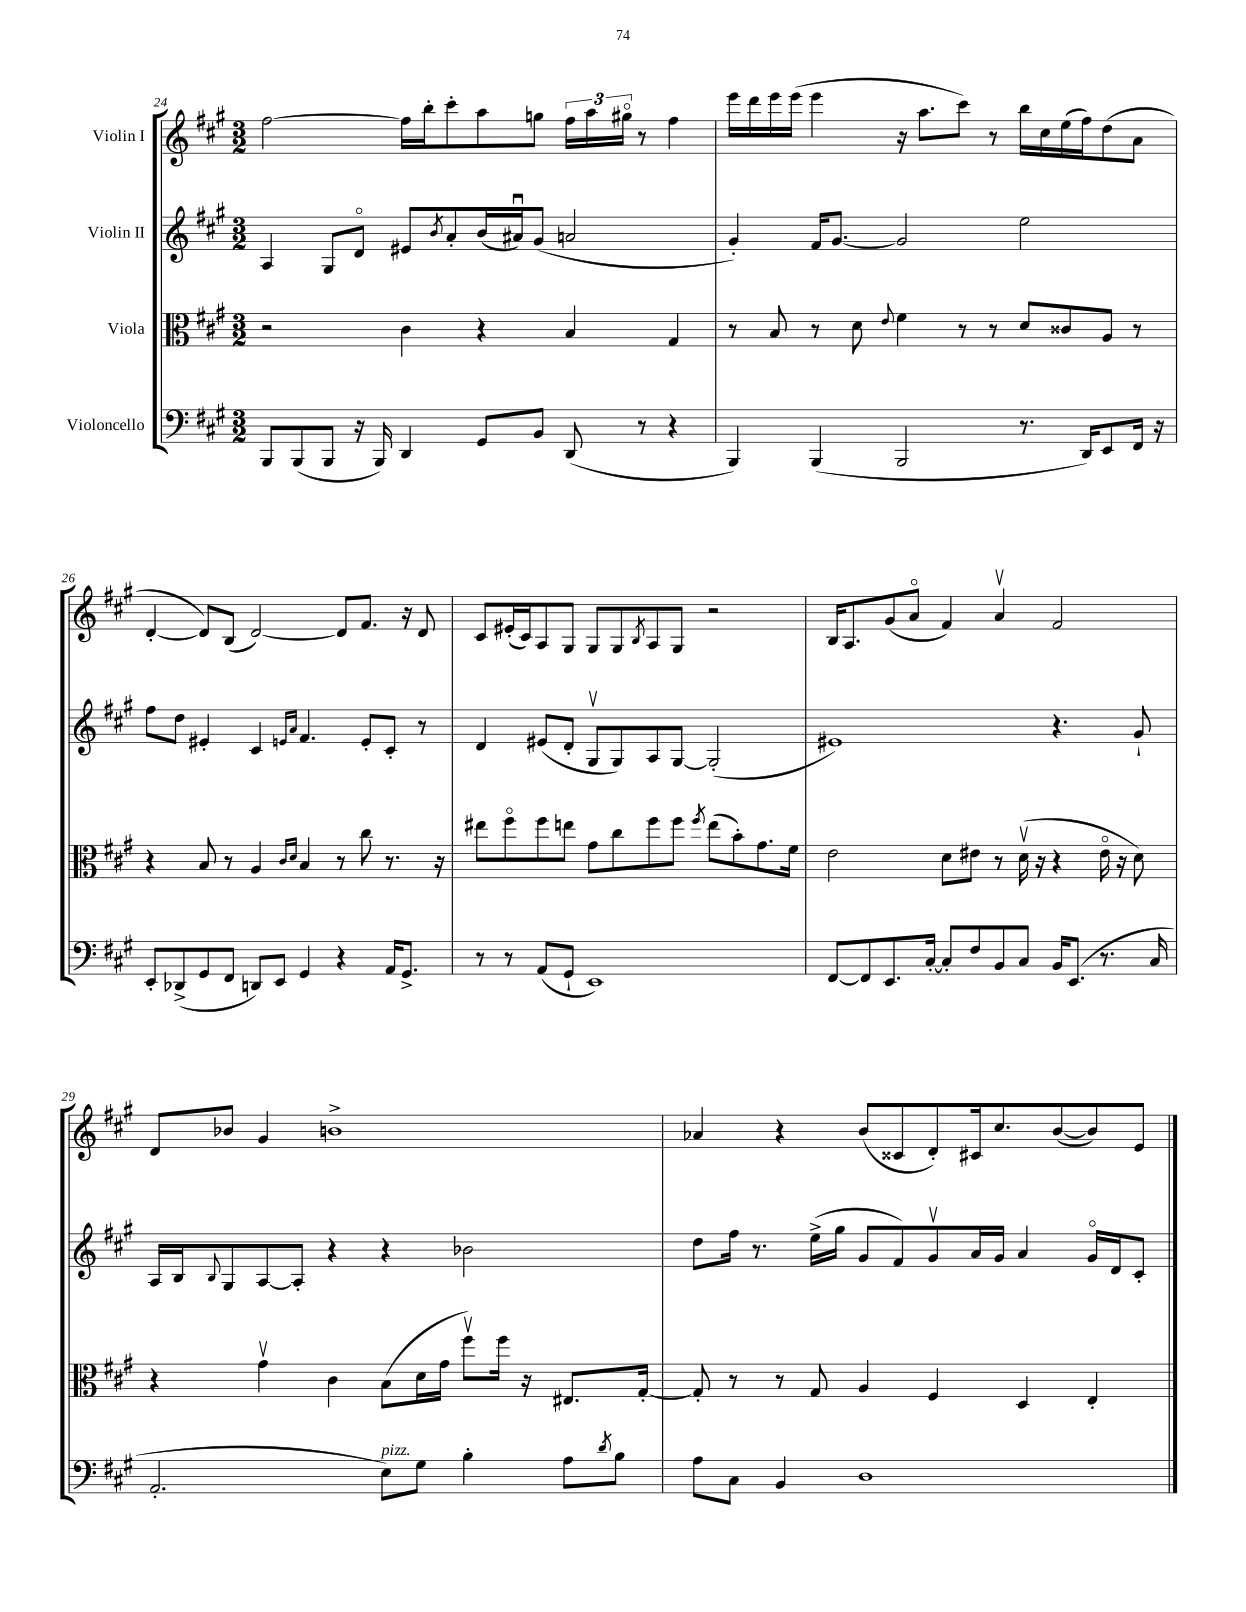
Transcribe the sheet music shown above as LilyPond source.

<<
\new StaffGroup <<
\new Staff = "s0" \with { instrumentName = "Violin I" } {
    \clef treble \key a \major \numericTimeSignature \time 3/2
    fis''2~ fis''16 b''16-. cis'''8-. a''8 g''8 \tuplet 3/2 { fis''16 a''16 gis''16\flageolet } r8 fis''4 |
    e'''16 d'''16 e'''16 e'''16( e'''4 r16 a''8. cis'''8) r8 b''16 cis''16 e''16( fis''16) d''8( a'8 |
    d'4~-. d'8) b8( d'2~) d'8 fis'8. r16 d'8 |
    cis'8 eis'16-.( cis'16) a8 gis8 gis8 gis8 \acciaccatura { b8 } a8 gis8 r2 |
    b16 a8. gis'8( a'8\flageolet fis'4) a'4\upbow fis'2 |
    d'8 bes'8 gis'4 b'1-> |
    aes'4 r4 b'8( cisis'8 d'8-.) cis'16 cis''8. b'8~( b'8) e'8 \bar "|." |
}
\new Staff = "s1" \with { instrumentName = "Violin II" } {
    \clef treble \key a \major \numericTimeSignature \time 3/2
    a4 gis8 d'8\flageolet eis'8 \acciaccatura { b'8 } a'8-. b'16( ais'16\downbow) gis'8( a'2 |
    gis'4-.) fis'16 gis'8.~ gis'2 e''2 |
    fis''8 d''8 eis'4-. cis'4 \grace { e'16 a'16 } fis'4. e'8-. cis'8-. r8 |
    d'4 eis'8( d'8-. gis8\upbow gis8) a8 gis8~ gis2-.( |
    eis'1) r4. gis'8-! |
    a16 b16 \appoggiatura { b8 } gis8 a8~ a8-. r4 r4 bes'2 |
    d''8 fis''16 r8. e''16->( gis''16 gis'8 fis'8) gis'8\upbow a'16 gis'16 a'4 gis'16\flageolet d'16 cis'8-. \bar "|." |
}
\new Staff = "s2" \with { instrumentName = "Viola" } {
    \clef alto \key a \major \numericTimeSignature \time 3/2
    r2 cis'4 r4 b4 gis4 |
    r8 b8 r8 d'8 \appoggiatura { e'8 } fis'4 r8 r8 d'8 cisis'8 a8 r8 |
    r4 b8 r8 a4 \grace { cis'16 d'16 } b4 r8 cis''8 r8. r16 |
    eis''8 fis''8\flageolet fis''8 e''8 gis'8 cis''8 fis''8 fis''8 \acciaccatura { fis''8 } e''8( b'8-.) gis'8. fis'16 |
    e'2 d'8 eis'8 r8 d'16\upbow( r16 r4 eis'16\flageolet r16 d'8) |
    r4 gis'4\upbow cis'4 b8( d'16 gis'16 fis''8\upbow) fis''16 r16 eis8. gis16~-. |
    gis8-. r8 r8 gis8 a4 fis4 d4 e4-. \bar "|." |
}
\new Staff = "s3" \with { instrumentName = "Violoncello" } {
    \clef bass \key a \major \numericTimeSignature \time 3/2
    b,,8 b,,8( b,,8 r16 b,,16) d,4 gis,8 b,8 d,8( r8 r4 |
    b,,4) b,,4( b,,2 r8. d,16) e,8 fis,16 r16 |
    e,8-. des,8->( gis,8 fis,8 d,8) e,8 gis,4 r4 a,16 gis,8.-> |
    r8 r8 a,8( gis,8-! e,1) |
    fis,8~ fis,8 e,8. cis16~-. cis8-. fis8 b,8 cis8 b,16 e,8.( r8. cis16 |
    a,2.-. e8^\markup { \italic "pizz." }) gis8 b4-. a8 \acciaccatura { d'8 } b8 |
    a8 cis8 b,4 d1 \bar "|." |
}
>>
>>
\layout { \context { \Score currentBarNumber = #24 } }
